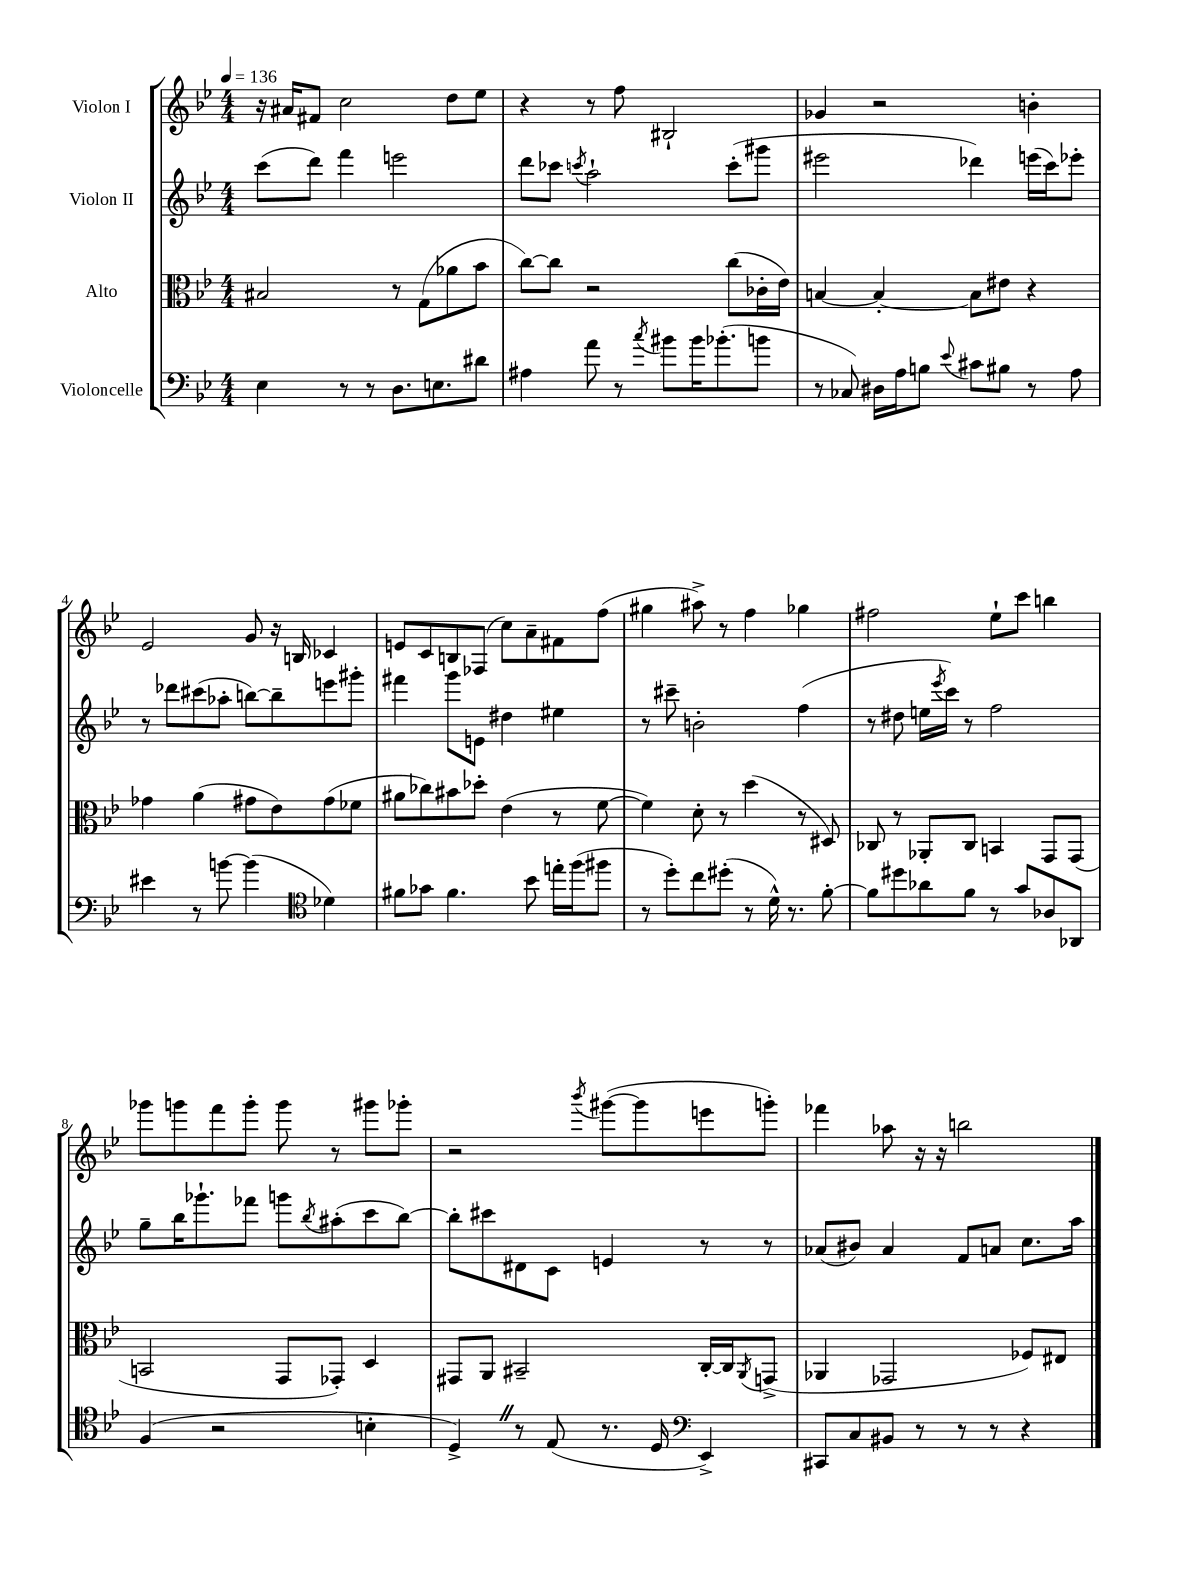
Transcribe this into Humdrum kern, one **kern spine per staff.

**kern	**kern	**kern	**kern
*part4	*part3	*part2	*part1
*staff4	*staff3	*staff2	*staff1
*I"Violoncelle	*I"Alto	*I"Violon II	*I"Violon I
*clefF4	*clefC3	*clefG2	*clefG2
*k[b-e-]	*k[b-e-]	*k[b-e-]	*k[b-e-]
*M4/4	*M4/4	*M4/4	*M4/4
*MM136	*MM136	*MM136	*MM136
=1	=1	=1	=1
4E-\	2B#X/	(8ccc\L	16r
.	.	.	16a#X/KL
.	.	8ddd\J)	8f#X/J
8r	.	4fff\	2cc\
8r	.	.	.
8.D\L	8r	2eeen\	.
.	(8G\L	.	.
8.En\	.	.	.
.	8a-X\	.	8dd\L
8d#X\J	8b-\J	.	8ee-\J
=2	=2	=2	=2
4A#X\	[8cc\L)	8ddd\L	4r
.	8cc\J]	8ccc-X\J	.
.	.	8qcccn/	.
8a\	2r	2aa`\	8r
8r	.	.	8ff\
8qcc/	.	.	.
8b#X\L	.	.	2B#X`/
16b#\K	.	.	.
(8.b-X'\	.	.	.
.	(8cc\L	(8ccc'\L	.
8bn\J	16c-X'\L	8ggg#X\J	.
.	16e-\JJ)	.	.
=3	=3	=3	=3
8r	[4Bn/	2eee#X\	4g-X/
8C-X/)	.	.	.
16D#X\LL	4B'/_	.	2r
16A\J	.	.	.
8Bn\J	.	.	.
8qqe-/	.	.	.
8c#X\L	8B\L]	4ddd-X\)	.
8B#X\J	8e#X\J	.	.
8r	4r	(16eeen\LL	4bn'\
.	.	16ccc\J)	.
8A\	.	8eee-X'\J	.
!!LO:LB:g=z
=4	=4	=4	=4
4e#X\	4g-X\	8r	2e-/
.	.	8ddd-X\L	.
8r	(4a\	(8ccc#X\	.
[8bn\	.	8aa-X'\J	.
(4b\]	8g#X\L	[8bbn\L)	8g/
.	8e-\)	8bb~\]	16r
.	.	.	16Bn/
*clefC4	*	*	*
4d-X\)	(8g#\	8eeen\	4c-X/
.	8f-X\J	8ggg#X'\J	.
=5	=5	=5	=5
8f#X\L	8a#X\L	4fff#X\	8en/L
8g-X\J	8cc-X\)	.	8c/
4.f#\	8b#X\	8ggg\L	8Bn/
.	8dd-X'\J	8en\J	(8F-X/J
.	(4e-\	4dd#X\	8cc\L)
8b-\	.	.	8a~\
16een'\LL	8r	4ee#X\	8f#X\
(16ff\J	.	.	.
8ff#X\J	[8f\	.	(8ff\J
=6	=6	=6	=6
8r	4f\])	8r	4gg#X\
8dd'\L)	.	8ccc#X~\	.
8cc\	8d'\	2bn'\	8aa#X^\)
(8dd#X'\J	8r	.	8r
8r	(4dd\	.	4ff\
16d^^\)	.	.	.
8.r	.	.	.
.	8r	(4ff\	4gg-X\
[8f'\	8D#X/)	.	.
=7	=7	=7	=7
8f\L]	8C-X/	8r	2ff#X\
8dd#X\	8r	8dd#X\	.
8a-X\	8AA-X'/L	16een\LL	.
.	.	8qeee-/	.
.	.	16ccc\JJ)	.
8f\J	8C-/J	8r	.
8r	4BBn/	2ff\	8ee-`\L
8g/L	.	.	8ccc\J
8A-X/	8GG/L	.	4bbn\
8AA-X/J	(8GG/J	.	.
!!LO:LB:g=z
=8	=8	=8	=8
(4F/	2BBn/	8gg~\L	8ggg-X\L
.	.	16bb-\K	8gggn\
.	.	8.ggg-X`\	.
2r	.	.	8fff\
.	.	8fff-X\J	8ggg'\J
.	8GG/L	8gggn\L	8ggg\
.	.	8qbb-/	.
.	8GG-X'/J)	(8aa#X'\	8r
4Bn'\	4D/	8ccc\	8ggg#X\L
.	.	[8bb-\J)	8ggg-X'\J
=9	=9	=9	=9
4D^Z/)	8GG#X/L	8bb-'\L]	2r
.	8AA/J	8ccc#X\	.
8r	2BB#X~/	8d#X\	.
(8E-/	.	8c\J	.
.	.	.	8qbbb-/
8.r	.	4en/	([8ggg#X\L
.	.	.	8ggg#\]
16D/	.	.	.
*clefF4	*	*	*
4EE-^/)	[16C'/LL	8r	8eeen\
.	16C/J]	.	.
.	8qAA/	.	.
.	(8GGn^/J	8r	8gggn'\J)
=10	=10	=10	=10
8CC#X/L	4AA-X/	(8a-X/L	4fff-X\
8C/	.	8b#X/J)	.
8BB#X/J	2GG-X/	4a-/	8aa-X\
8r	.	.	16r
.	.	.	16r
8r	.	8f/L	2bbn\
8r	.	8an/J	.
4r	8F-X/L)	8.cc\L	.
.	8E#X/J	.	.
.	.	16aa\Jk	.
==	==	==	==
*-	*-	*-	*-
